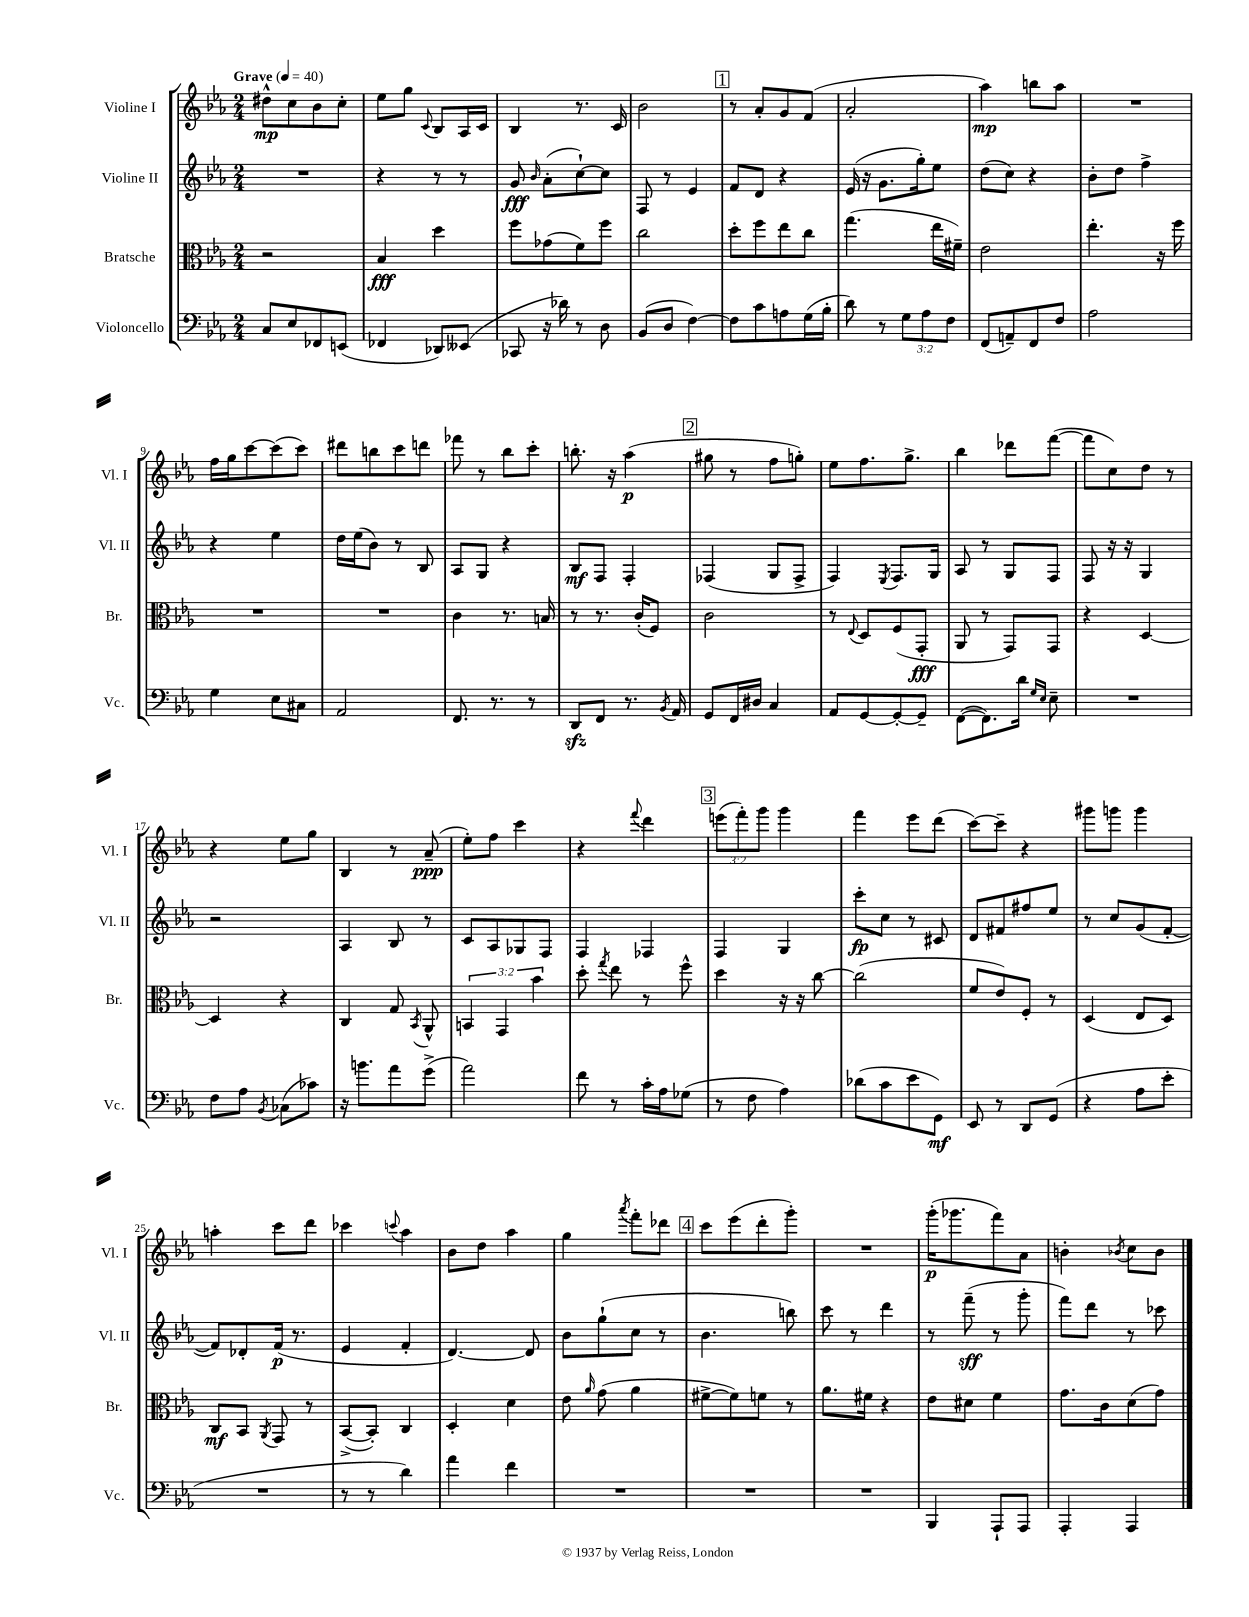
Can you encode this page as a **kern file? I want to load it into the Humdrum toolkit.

**kern	**dynam	**kern	**dynam	**kern	**dynam	**kern	**dynam
*part4	*part4	*part3	*part3	*part2	*part2	*part1	*part1
*staff4	*staff4	*staff3	*staff3	*staff2	*staff2	*staff1	*staff1
*I"Violoncello	*	*I"Bratsche	*	*I"Violine II	*	*I"Violine I	*
*I'Vc.	*	*I'Br.	*	*I'Vl. II	*	*I'Vl. I	*
*clefF4	*	*clefC3	*	*clefG2	*	*clefG2	*
*k[b-e-a-]	*	*k[b-e-a-]	*	*k[b-e-a-]	*	*k[b-e-a-]	*
*M2/4	*	*M2/4	*	*M2/4	*	*M2/4	*
*MM40	*	*MM40	*	*MM40	*	*MM40	*
=1	=1	=1	=1	=1	=1	=1	=1
!	!	!	!	!	!	!LO:TX:a:B:t=Grave	!
8C/L	.	2r	.	2r	.	8dd#X^^\L	mp
8E-/	.	.	.	.	.	8cc\	.
8FF-X/	.	.	.	.	.	8b-\	.
(8EEn/J	.	.	.	.	.	8cc'\J	.
=2	=2	=2	=2	=2	=2	=2	=2
4FF-X/	.	4B-/	fff	4r	.	8ee-\L	.
.	.	.	.	.	.	8gg\J	.
.	.	.	.	.	.	8qqc/	.
8DD-X/L)	.	4dd\	.	8r	.	8B-/L	.
(8EE--X/J	.	.	.	8r	.	16A-/L	.
.	.	.	.	.	.	16c/JJ	.
=3	=3	=3	=3	=3	=3	=3	=3
8CC-X/	.	8ff\L	.	8g/	fff	4B-/	.
.	.	.	.	16qqb-/	.	.	.
16r	.	(8g-X\	.	(8a-'\L	.	.	.
16d-X\)	.	.	.	.	.	.	.
8r	.	8f\)	.	[8cc`\)	.	8.r	.
8D\	.	8ff\J	.	8cc\J]	.	.	.
.	.	.	.	.	.	16c/	.
=4	=4	=4	=4	=4	=4	=4	=4
(8BB-/L	.	2cc\	.	8F/	.	2b-\	.
8D/J	.	.	.	8r	.	.	.
[4F\)	.	.	.	4e-/	.	.	.
!!LO:REH:place=s1:t=1
=5	=5	=5	=5	=5	=5	=5	=5
8F\L]	.	8dd'\L	.	8f/L	.	8r	.
8c\	.	8ff\	.	8d/J	.	8a-'/L	.
8An\	.	8ee-\	.	4r	.	8g/	.
(16G\L	.	8cc\J	.	.	.	(8f/J	.
16B-'\JJ	.	.	.	.	.	.	.
=6	=6	=6	=6	=6	=6	=6	=6
8d\)	.	(4.gg\	.	(16e-/	.	2a-'/	.
.	.	.	.	16r	.	.	.
8r	.	.	.	8.g\L	.	.	.
12G\L	.	.	.	.	.	.	.
.	.	.	.	16gg'\k)	.	.	.
12A-\	.	.	.	.	.	.	.
.	.	16ee-\LL	.	8ee-\J	.	.	.
12F\J	.	.	.	.	.	.	.
.	.	16f#X~\JJ)	.	.	.	.	.
=7	=7	=7	=7	=7	=7	=7	=7
(8FF/L	.	2e-\	.	(8dd\L	.	4aa-\)	mp
8AAn~/)	.	.	.	8cc\J)	.	.	.
8FF/	.	.	.	4r	.	8bbn\L	.
8F/J	.	.	.	.	.	8aa-\J	.
=8	=8	=8	=8	=8	=8	=8	=8
2A-\	.	4.ee-'\	.	8b-'\L	.	2r	.
.	.	.	.	8dd\J	.	.	.
.	.	.	.	4ff^\	.	.	.
.	.	16r	.	.	.	.	.
.	.	16ff\	.	.	.	.	.
!!LO:LB:g=z
=9	=9	=9	=9	=9	=9	=9	=9
4G\	.	2r	.	4r	.	16ff\LL	.
.	.	.	.	.	.	16gg\J	.
.	.	.	.	.	.	[8ccc\	.
8E-\L	.	.	.	4ee-\	.	(8ccc\]	.
8C#X\J	.	.	.	.	.	8ccc\J)	.
=10	=10	=10	=10	=10	=10	=10	=10
2AA-/	.	2r	.	16dd\LL	.	8ddd#X\L	.
.	.	.	.	(16ee-\J	.	.	.
.	.	.	.	8b-\J)	.	8bbn\	.
.	.	.	.	8r	.	8ccc\	.
.	.	.	.	8B-/	.	8dddn\J	.
=11	=11	=11	=11	=11	=11	=11	=11
8.FF/	.	4c\	.	8A-/L	.	8fff-X\	.
.	.	.	.	8G/J	.	8r	.
8.r	.	.	.	.	.	.	.
.	.	8.r	.	4r	.	8bb-\L	.
8r	.	.	.	.	.	8ccc'\J	.
.	.	16Bn/	.	.	.	.	.
=12	=12	=12	=12	=12	=12	=12	=12
8DDzz/L	.	8r	.	8B-/L	mf	8.bbn'\	.
8FF/J	.	8.r	.	8F/J	.	.	.
.	.	.	.	.	.	16r	.
8.r	.	.	.	4F'/	.	(4aa-\	p
.	.	(16c'/KL	.	.	.	.	.
.	.	8F/J)	.	.	.	.	.
8qBB-/	.	.	.	.	.	.	.
16AA-/	.	.	.	.	.	.	.
!!LO:REH:place=s1:t=2
=13	=13	=13	=13	=13	=13	=13	=13
8GG/L	.	2c\	.	(4F-X/	.	8gg#X\	.
16FF/L	.	.	.	.	.	8r	.
16D#X/JJ	.	.	.	.	.	.	.
4C/	.	.	.	8G/L	.	8ff\L	.
.	.	.	.	8F-^/J	.	8ggn'\J)	.
=14	=14	=14	=14	=14	=14	=14	=14
8AA-/L	.	8r	.	4F/)	.	8ee-\L	.
.	.	8qqE-/	.	.	.	.	.
[8GG/	.	8D/L	.	.	.	8.ff\	.
.	.	.	.	8qE-/	.	.	.
8GG'/_	.	(8F/	.	8.F/L	.	.	.
.	.	.	.	.	.	8.gg^\J	.
8GG~/J]	.	8GG'/J	fff	.	.	.	.
.	.	.	.	16G/Jk	.	.	.
=15	=15	=15	=15	=15	=15	=15	=15
([8FF\L	.	8AA-/	.	8A-/	.	4bb-\	.
8.FF\])	.	8r	.	8r	.	.	.
.	.	8GG/L)	.	8G/L	.	8ddd-X\L	.
16d\Jk	.	.	.	.	.	.	.
16qqG/LL	.	.	.	.	.	.	.
16qqE-/JJ	.	.	.	.	.	.	.
8E-~\	.	8GG/J	.	8F/J	.	([8fff\J	.
=16	=16	=16	=16	=16	=16	=16	=16
2r	.	4r	.	8F/	.	8fff\L]	.
.	.	.	.	16r	.	8cc\)	.
.	.	.	.	16r	.	.	.
.	.	[4D/	.	4G/	.	8dd\J	.
.	.	.	.	.	.	8r	.
!!LO:LB:g=z
=17	=17	=17	=17	=17	=17	=17	=17
8F\L	.	4D/]	.	2r	.	4r	.
8A-\J	.	.	.	.	.	.	.
8qBB-/	.	.	.	.	.	.	.
(8C-X\L	.	4r	.	.	.	8ee-\L	.
8c-X\J)	.	.	.	.	.	8gg\J	.
=18	=18	=18	=18	=18	=18	=18	=18
16r	.	4C/	.	4A-/	.	4B-/	.
8.bn\L	.	.	.	.	.	.	.
8a-\	.	8G/	.	8B-/	.	8r	.
.	.	8qBB-/	.	.	.	.	.
(8g^\J	.	8AA-^^/	.	8r	.	(8a-~/	ppp
=19	=19	=19	=19	=19	=19	=19	=19
2a-\)	.	6BBn/	.	8c/L	.	8ee-'\L)	.
.	.	.	.	8A-/	.	8ff\J	.
.	.	6GG/	.	.	.	.	.
.	.	.	.	8G-X/	.	4ccc\	.
.	.	6b-\	.	.	.	.	.
.	.	.	.	8F/J	.	.	.
=20	=20	=20	=20	=20	=20	=20	=20
8f\	.	8dd'\	.	4F/	.	4r	.
.	.	8qgg/	.	.	.	.	.
8r	.	8ee-\	.	.	.	.	.
.	.	.	.	.	.	8qqfff/	.
16c'\LL	.	8r	.	4F-X/	.	4ddd\	.
16A-\J	.	.	.	.	.	.	.
(8G-X\J	.	8ff^^\	.	.	.	.	.
!!LO:REH:place=s1:t=3
=21	=21	=21	=21	=21	=21	=21	=21
8r	.	4dd\	.	4F/	.	(12eeen\L	.
.	.	.	.	.	.	12fff'\)	.
8F\	.	.	.	.	.	.	.
.	.	.	.	.	.	12ggg\J	.
4A-\)	.	16r	.	4G/	.	4ggg\	.
.	.	16r	.	.	.	.	.
.	.	[8cc\	.	.	.	.	.
=22	=22	=22	=22	=22	=22	=22	=22
(8d-X\L	.	(2cc\]	.	8ccc'\L	fp	4fff\	.
8c\	.	.	.	8cc\J	.	.	.
8e-\	.	.	.	8r	.	8eee-\L	.
8GG\J)	mf	.	.	8c#X/	.	(8ddd\J	.
=23	=23	=23	=23	=23	=23	=23	=23
8EE-/	.	8f/L	.	8d/L	.	[8ccc\L)	.
8r	.	8e-/)	.	8f#X/	.	8ccc~\J]	.
8DD/L	.	8F'/J	.	8ff#X/	.	4r	.
(8GG/J	.	8r	.	8ee-/J	.	.	.
=24	=24	=24	=24	=24	=24	=24	=24
4r	.	(4D/	.	8r	.	8ggg#X\L	.
.	.	.	.	8cc/L	.	8gggn\J	.
8A-\L	.	8E-/L	.	(8g/	.	4ggg\	.
8e-'\J	.	8D/J)	.	[8f'/J	.	.	.
!!LO:LB:g=z
=25	=25	=25	=25	=25	=25	=25	=25
2r	.	8C/L	mf	8f/L])	.	4aan'\	.
.	.	8BB-/J	.	8d-X'/	.	.	.
.	.	8qAA-/	.	.	.	.	.
.	.	8GG/	.	(16f/Jk	p	8ccc\L	.
.	.	.	.	8.r	.	.	.
.	.	8r	.	.	.	8ddd\J	.
=26	=26	=26	=26	=26	=26	=26	=26
8r	.	([8BB-^/L	.	4e-/	.	4ccc-X\	.
8r	.	8BB-'/J])	.	.	.	.	.
.	.	.	.	.	.	8qqcccn/	.
4d\)	.	4C/	.	4f'/	.	4aa-\	.
=27	=27	=27	=27	=27	=27	=27	=27
4a-\	.	4D'/	.	[4.d/)	.	8b-\L	.
.	.	.	.	.	.	8dd\J	.
4f\	.	4d\	.	.	.	4aa-\	.
.	.	.	.	8d/]	.	.	.
=28	=28	=28	=28	=28	=28	=28	=28
2r	.	8e-\	.	8b-\L	.	4gg\	.
.	.	16qqa-/	.	.	.	.	.
.	.	(8g\	.	(8gg`\	.	.	.
.	.	.	.	.	.	8qaaa-/	.
.	.	4a-\	.	8cc\J	.	8fff'\L	.
.	.	.	.	8r	.	8ddd-X\J	.
!!LO:REH:place=s1:t=4
=29	=29	=29	=29	=29	=29	=29	=29
2r	.	[8f#X^\L	.	4.b-\	.	8ccc\L	.
.	.	8f#\])	.	.	.	(8eee-\	.
.	.	8fn\J	.	.	.	8ddd'\	.
.	.	8r	.	8bbn\)	.	8ggg'\J)	.
=30	=30	=30	=30	=30	=30	=30	=30
2r	.	8.a-\L	.	8ccc\	.	2r	.
.	.	.	.	8r	.	.	.
.	.	16f#X\Jk	.	.	.	.	.
.	.	4r	.	4ddd\	.	.	.
=31	=31	=31	=31	=31	=31	=31	=31
4BBB-/	.	8e-\L	.	8r	.	(16ggg'\KL	p
.	.	.	.	.	.	8.ggg-X\	.
.	.	8d#X\J	.	(8fff~\	sff	.	.
8AAA-`/L	.	4f\	.	8r	.	8fff\)	.
8AAA-/J	.	.	.	8ggg'\	.	8a-\J	.
=32	=32	=32	=32	=32	=32	=32	=32
4AAA-'/	.	8.g\L	.	8fff\L)	.	4bn'\	.
.	.	.	.	8ddd\J	.	.	.
.	.	16c\k	.	.	.	.	.
.	.	.	.	.	.	8qb-X/	.
4AAA-/	.	(8d\	.	8r	.	8cc\L	.
.	.	8g\J)	.	8ccc-X\	.	8b-\J	.
==	==	==	==	==	==	==	==
*-	*-	*-	*-	*-	*-	*-	*-
